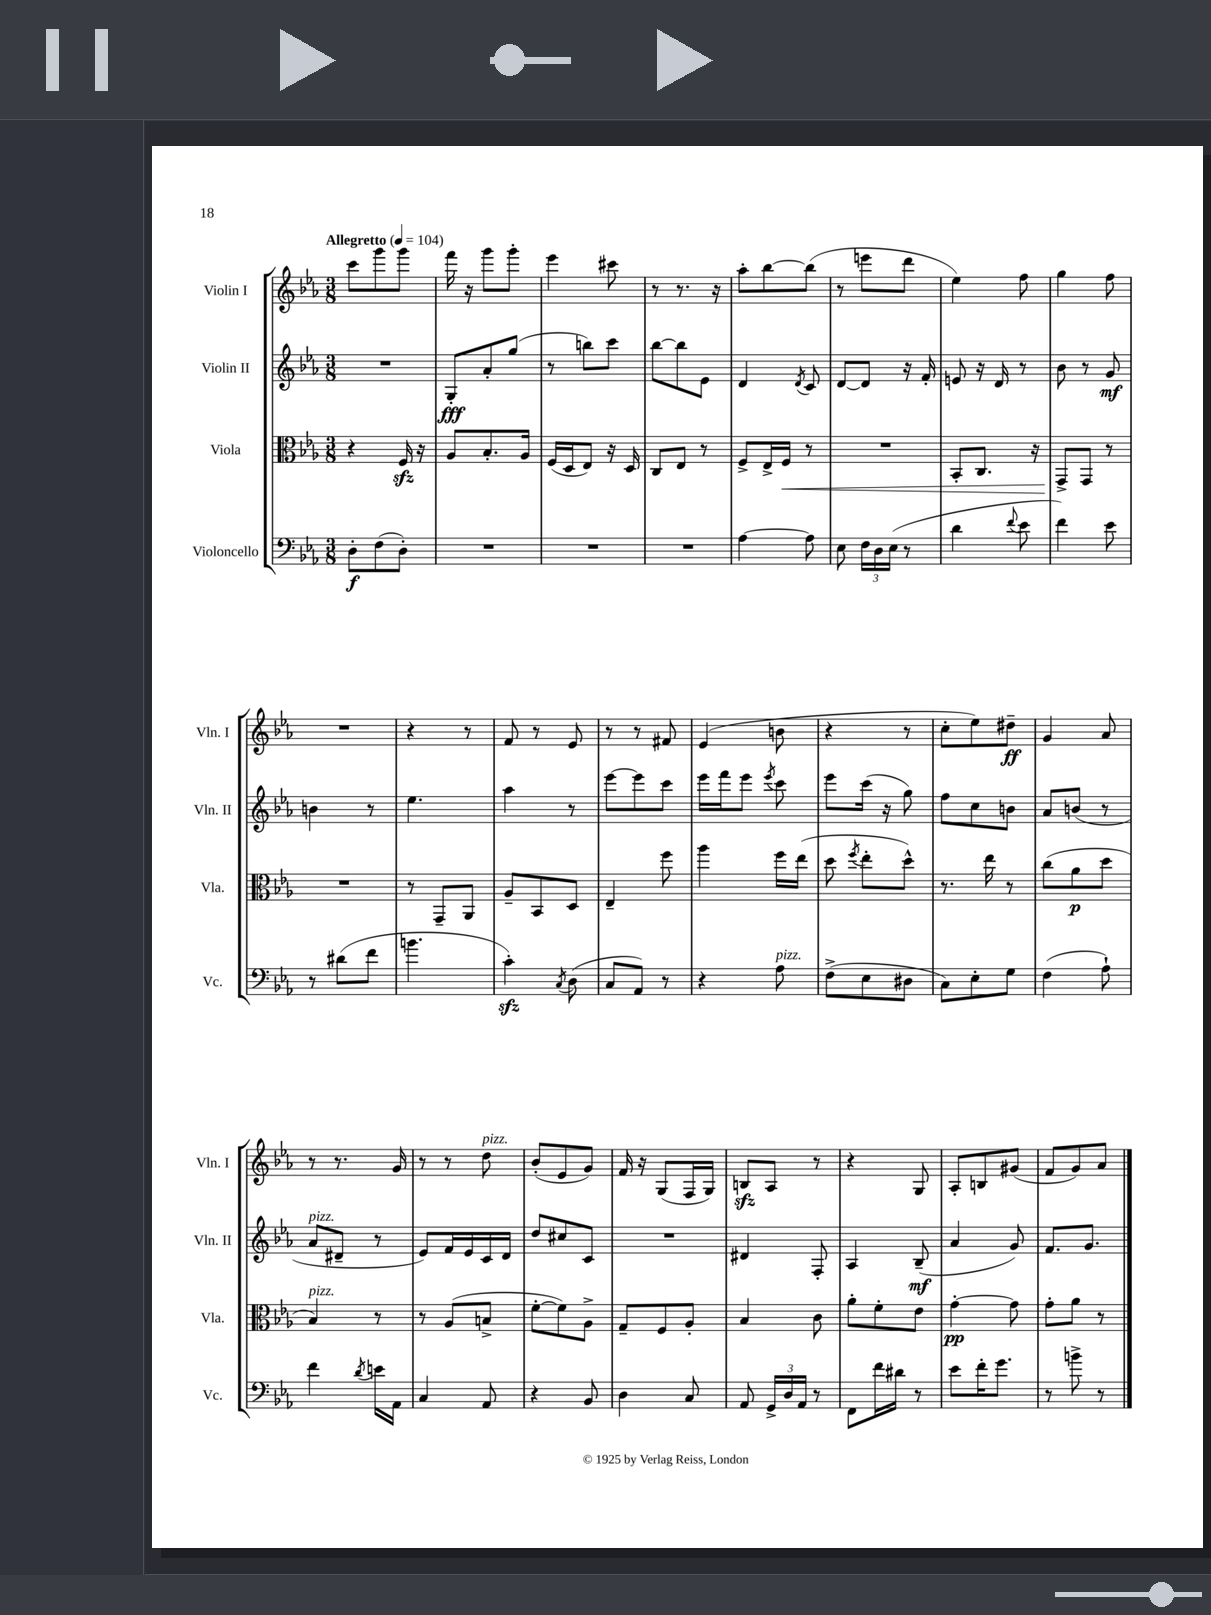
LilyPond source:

<<
\new StaffGroup <<
\new Staff = "s0" \with { instrumentName = "Violin I" shortInstrumentName = "Vln. I" } {
    \clef treble \key ees \major \numericTimeSignature \time 3/8 \tempo "Allegretto" 4 = 104
    \autoBeamOff c'''8[ g'''8 g'''8] |
    f'''16 r16 g'''8[ g'''8]-. |
    ees'''4 cis'''8 |
    r8 r8. r16 |
    aes''8[-. bes''8~ bes''8]( |
    r8 e'''8[ d'''8] |
    ees''4) f''8 |
    g''4 f''8 |
    R4. |
    r4 r8 |
    f'8 r8 ees'8 |
    r8 r8 fis'8 |
    ees'4( b'8 |
    r4 r8 |
    c''8[-. ees''8) dis''8]--\ff |
    g'4 aes'8 |
    r8 r8. g'16 |
    r8 r8 d''8^\markup { \italic "pizz." } |
    bes'8[-.( ees'8 g'8]) |
    f'16 r16 g8[( f16 g16]) |
    b8[\sfz aes8] r8 |
    r4 g8 |
    aes8[-. b8 gis'8]( |
    f'8[ g'8) aes'8] \bar "|." |
}
\new Staff = "s1" \with { instrumentName = "Violin II" shortInstrumentName = "Vln. II" } {
    \clef treble \key ees \major \numericTimeSignature \time 3/8
    \autoBeamOff R4. |
    g8[-.\fff aes'8-. g''8]( |
    r8 b''8[) c'''8] |
    bes''8[~ bes''8 ees'8] |
    d'4 \acciaccatura { d'8 } c'8 |
    d'8[~ d'8] r16 f'16-. |
    e'8 r16 d'16 r8 |
    bes'8 r8 g'8\mf |
    b'4 r8 |
    ees''4. |
    aes''4 r8 |
    ees'''8[~ ees'''8 c'''8] |
    ees'''16[ f'''16 ees'''8] \acciaccatura { ees'''8 } c'''8 |
    ees'''8[ c'''16]( r16 g''8) |
    f''8[ c''8 b'8] |
    aes'8[ b'8]( r8 |
    aes'8[^\markup { \italic "pizz." } dis'8]-- r8 |
    ees'8[) f'16 ees'16 c'16 d'16] |
    d''8[ cis''8 c'8] |
    R4. |
    dis'4 f8-. |
    aes4 bes8--\mf( |
    aes'4 g'8) |
    f'8.[ g'8.] \bar "|." |
}
\new Staff = "s2" \with { instrumentName = "Viola" shortInstrumentName = "Vla." } {
    \clef alto \key ees \major \numericTimeSignature \time 3/8
    \autoBeamOff r4 f16\sfz r16 |
    aes8[ bes8.-. aes16] |
    f16[( d16 ees8]) r16 d16 |
    c8[ ees8] r8 |
    f8[-> ees16-> f16]\< r8 |
    R4. |
    bes,8[-. c8.] r16 |
    g,8[->\! g,8] r8 |
    R4. |
    r8 g,8[-- aes,8] |
    aes8[-- bes,8 d8] |
    ees4-- f''8 |
    aes''4 f''16[ ees''16]( |
    d''8 \acciaccatura { f''8 } ees''8[-. d''8]-^) |
    r8. ees''16 r8 |
    c''8[( aes'8\p d''8] |
    bes4^\markup { \italic "pizz." }) r8 |
    r8 aes8[( b8]-> |
    f'8[~-. f'8) aes8]-> |
    g8[-- f8 aes8]-. |
    bes4 c'8 |
    aes'8[-. f'8-. ees'8] |
    g'4~-.\pp g'8 |
    g'8[-. aes'8] r8 \bar "|." |
}
\new Staff = "s3" \with { instrumentName = "Violoncello" shortInstrumentName = "Vc." } {
    \clef bass \key ees \major \numericTimeSignature \time 3/8
    \autoBeamOff d8[-.\f f8( d8]-.) |
    R4. |
    R4. |
    R4. |
    aes4~ aes8 |
    ees8 \tuplet 3/2 { f16[ d16 ees16]( } r8 |
    d'4 \appoggiatura { f'8 } ees'8 |
    f'4) ees'8 |
    r8 dis'8[( f'8] |
    b'4. |
    c'4-.\sfz) \acciaccatura { c8 } d8( |
    c8[ aes,8]) r8 |
    r4 aes8^\markup { \italic "pizz." } |
    f8[->( ees8 dis8] |
    c8[) ees8-. g8] |
    f4( aes8-!) |
    f'4 \acciaccatura { d'8 } e'16[ aes,16] |
    c4 aes,8 |
    r4 bes,8 |
    d4 c8 |
    aes,8 \tuplet 3/2 { g,16[-> d16 aes,16] } r8 |
    f,8[ f'16 dis'16] r8 |
    ees'8[ f'16-. g'8.] |
    r8 b'8-> r8 \bar "|." |
}
>>
>>
\layout { \context { \Score \remove "Bar_number_engraver" } }
